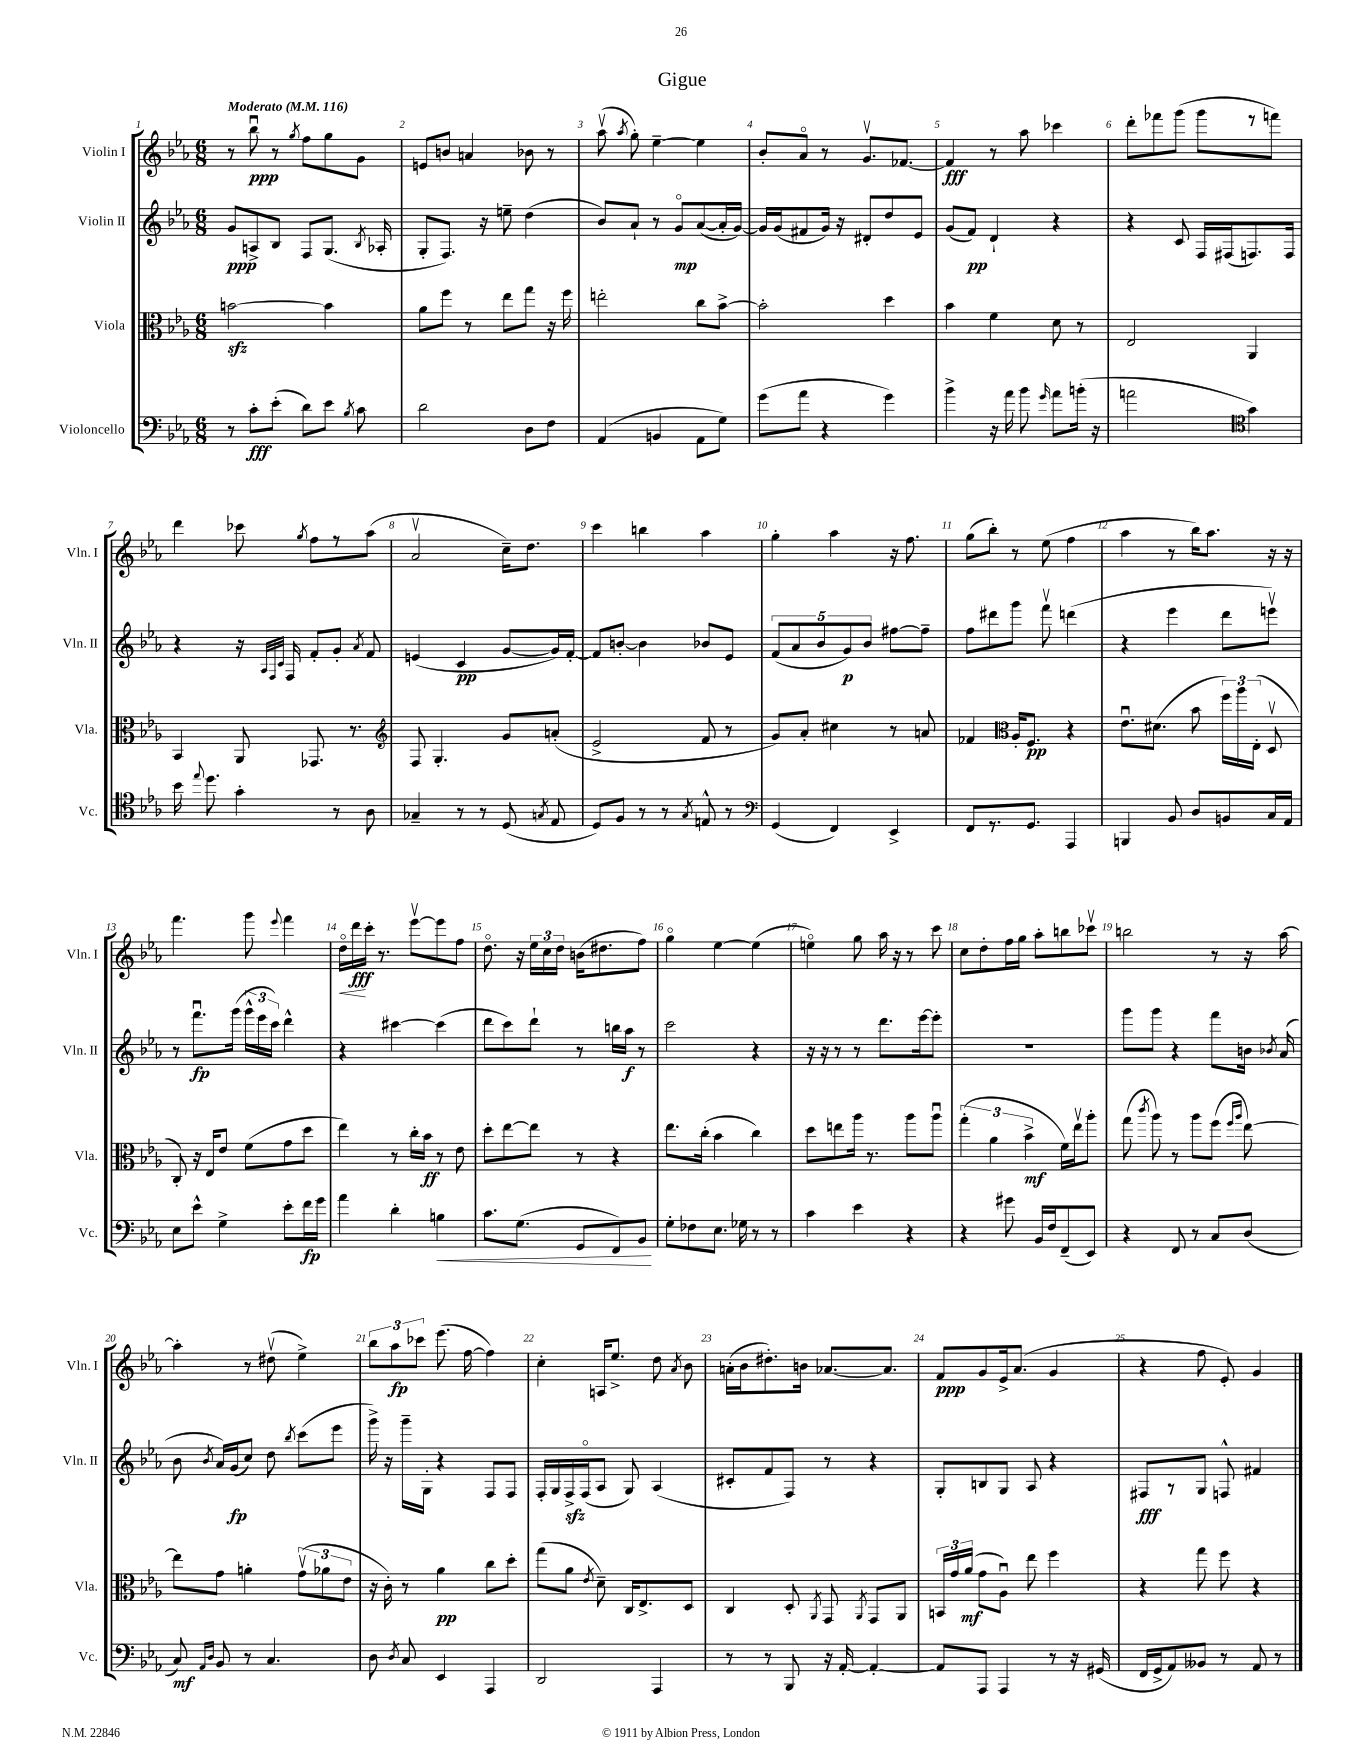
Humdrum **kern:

**kern	**kern	**kern	**kern
*staff4	*staff3	*staff2	*staff1
*clefF4	*clefC3	*clefG2	*clefG2
*k[b-e-a-]	*k[b-e-a-]	*k[b-e-a-]	*k[b-e-a-]
*M6/8	*M6/8	*M6/8	*M6/8
*MM116	*MM116	*MM116	*MM116
8r	[2b	8g	8r
8c'	.	8A^	8bb-u
(8e-'	.	8B-	8r
.	.	.	8qgg
8d)	.	8F	8ff
8e-	4b]	(8.G	8gg
8qB-	.	.	.
8c	.	.	8g
.	.	8qB-	.
.	.	16A-'	.
=	=	=	=
2d	8a-	8G'	8e
.	8ff	8.F)	8b
.	8r	.	4a
.	.	16r	.
.	8ee-	8ee~	.
8D	8gg	(4dd	8b-
8F	16r	.	8r
.	16ff	.	.
=	=	=	=
(4AA-	2ee'	8b-)	(8aa-v
.	.	.	8qaa-
.	.	8a-`	8gg')
4BB	.	8r	[4ee-~
.	.	8go	.
8AA-	8cc	([8a-	4ee-]
8G)	[8b-^	16a-']	.
.	.	[16g)	.
=	=	=	=
(8g	2b-']	16g]	8b-'
.	.	(16g	.
8a-	.	8f#	8a-o
4r	.	16g)	8r
.	.	16r	.
.	.	8d#'	8.gv
4g)	4dd	8dd	.
.	.	.	[8.f-
.	.	8e-	.
=	=	=	=
4b-^	4b-	(8g	4f-]
.	.	8f)	.
16r	4f	4d`	8r
16a-	.	.	.
8b-	.	.	8aa-
16qqg	.	.	.
8a-	8d	4r	4ccc-
(16b'	8r	.	.
16r	.	.	.
=	=	=	=
2a	2E-	4r	8ddd'
.	.	.	8fff-
.	.	8c	(8ggg
.	.	16F	8ggg
.	.	(16F#	.
*clefC4	*	*	*
4g)	4AA-	8.F)	8r
.	.	.	8fff)
.	.	16F	.
=	=	=	=
16b-	4BB-	4r	4ddd
8qqee-	.	.	.
8.dd	.	.	.
4g'	8AA-	16r	8ccc-
.	.	32qqA-	.
.	.	32qqF	.
.	.	32qqc	.
.	.	16F	.
.	.	.	8qgg
.	8.GG-	8f'	8ff
8r	.	8g'	8r
.	8.r	.	.
.	.	8qa-	.
8A-	.	8f	(8aa-
=	=	=	=
*	*clefG2	*	*
4G-~	8F	(4e	2a-v
.	4.G'	.	.
8r	.	4c	.
8r	.	.	.
(8D	8g	[8g	16cc~)
.	.	.	8.dd
8qG	.	.	.
8E-	(8a'	16g])	.
.	.	[16f'	.
=	=	=	=
8D)	2e-^	8f]	4ccc
8F	.	[8b'	.
8r	.	4b]	4bb
8r	.	.	.
8qG	.	.	.
8E^^	8f	8b-	4aa-
8r	8r	8e-	.
=	=	=	=
*clefF4	*	*	*
(4GG	8g)	(10f	4gg'
.	.	10a-	.
.	8a-'	.	.
.	.	10b-	.
4FF)	4cc#	.	4aa-
.	.	10g)	.
.	.	10b-	.
4EE-^	8r	[8ff#	16r
.	.	.	8.ff
.	8a	8ff#~]	.
=	=	=	=
8FF	4f-	8ff	(8gg
8.r	.	8ddd#	8bb-')
*	*clefC3	*	*
.	16A-'	8ggg	8r
8.GG	8.F	.	.
.	.	8fffv	(8ee-
4AAA-	4r	(4ddd	4ff
=	=	=	=
4BBB	8.e-u	4r	4aa-
.	(8.d#	.	.
8BB-	.	4eee-	8r
8D	8b-	.	16bb-)
.	.	.	8.aa-
8BB	24ff)	8ddd	.
.	24aa-	.	.
.	(24E-'	.	.
16C	8Dv	8eeev)	16r
16AA-	.	.	16r
=	=	=	=
8E-	8C')	8r	4.fff
8e-^^	16r	8.fffu	.
.	16E-	.	.
4G^	8e-	.	.
.	.	(16ggg	.
.	(8f	24ggg^^	8ggg
.	.	24eee-	.
.	.	24ccc)	.
.	.	.	8qqeee-
8e-'	8g	4ddd^^	4fff
16f	8dd	.	.
16g	.	.	.
=	=	=	=
4a-	4ee-)	4r	16ddo
.	.	.	16ddd
.	.	.	16ccc'
.	.	.	8.r
4d'	8r	[4ccc#	.
.	16cc'	.	[8eee-v
.	16b-	.	.
4B	8r	(4ccc#]	8eee-]
.	8e-	.	8ff
=	=	=	=
8.c	8dd'	8ddd	8.ddo
.	[8ee-	8ccc)	.
(8.G	.	.	16r
.	8ee-]	8ddd`	24ee-
.	.	.	24cc
.	.	.	24dd
8GG	8r	8r	(16b
.	.	.	8.dd#
8FF)	4r	16bb	.
.	.	16aa-	.
8BB-	.	8r	8ff)
=	=	=	=
8G'	8.ee-	2ccc	4ggo
8F-	.	.	.
.	(16cc'	.	.
8.E-	4b-	.	[4ee-
16G-	.	.	.
8r	4cc)	4r	(4ee-]
8r	.	.	.
=	=	=	=
4c	8dd	16r	4eeo)
.	.	16r	.
.	8ee	8r	.
4e-	16aa-	8r	8gg
.	8.r	.	.
.	.	8.ddd	16aa-
.	.	.	16r
4r	8aa-	.	8r
.	.	[16eee-	.
.	8aa-u	8eee-']	8ccc
=	=	=	=
4r	(6gg'	2.r	8cc
.	.	.	8dd'
.	6a-	.	.
8g#	.	.	16ff
.	.	.	16gg
.	6b-^	.	.
16BB-	.	.	8aa-'
16F	.	.	.
(8FF~	16f)	.	8bb
.	16ee-v	.	.
8EE-)	8aa-'	.	8ccc-v
=	=	=	=
4r	(8gg	8ggg	2bb
.	8qccc	.	.
.	8aa-)	8ggg	.
8FF	8r	4r	.
8r	8aa-	.	.
8C	(8ff	8fff	8r
.	16qqff	.	.
.	16qqaa-	.	.
(8D	[8ee-)	16b	16r
.	.	8qb-	.
.	.	(16a-	[16aa-
=	=	=	=
8C)	8ee-]	8b-	4aa-']
16qqAA-	.	.	.
16qqD	.	8qb-	.
8BB-	8g	16a-)	.
.	.	(16g	.
8r	4a'	8cc)	8r
4.C	.	8dd	(8dd#v
.	.	8qbb-	.
.	(12gv	(8ccc	4ee-^)
.	12a-	.	.
.	.	8eee-	.
.	12e-	.	.
=	=	=	=
8D	16r	16ggg^)	12bb-
.	16c')	16r	.
.	.	.	12aa-
8qD	.	.	.
8C	8r	16ggg~	.
.	.	.	12ccc-
.	.	16G'	.
4EE-	4a-	4r	(8.eee-
.	.	.	[16ff
4AAA-	8cc	8F	4ff])
.	8dd'	8F	.
=	=	=	=
2DD	(8gg	16F'	4cc'
.	.	16G	.
.	8a-	16F^	.
.	.	(16Fo	.
.	8qe-	.	.
.	8d~)	8A-	16A
.	.	.	8.ee-^
.	16C	8G)	.
.	8.E-^	.	.
4AAA-	.	(4A-	8dd
.	.	.	8qa-
.	8D	.	8b-
=	=	=	=
8r	4C	8c#'	(16a'
.	.	.	16b-
8r	.	8f	8.dd#')
8BBB-	8D'	8F)	.
.	.	.	16b
.	8qAA-	.	.
16r	8GG	8r	[8.a-
[16AA-'	.	.	.
.	8qAA-	.	.
4AA-'_	8GG	4r	.
.	.	.	8.a-]
.	8AA-	.	.
=	=	=	=
8AA-]	24BB	8G'	8f
.	24g	.	.
.	(24a-	.	.
8AAA-	8g	8B	8g
4AAA-	8A-u)	8G	16e-^
.	.	.	(8.a-
.	8ee-	8A-	.
8r	4ff	4r	4g
16r	.	.	.
(16GG#	.	.	.
=	=	=	=
16FF	4r	8F#	4r
16GG^	.	.	.
8AA-)	.	8r	.
8BB--	8gg	8G	8ff
8r	8ff	8F^^	8e-')
8AA-	4r	4f#	4g
8r	.	.	.
==	==	==	==
*-	*-	*-	*-
